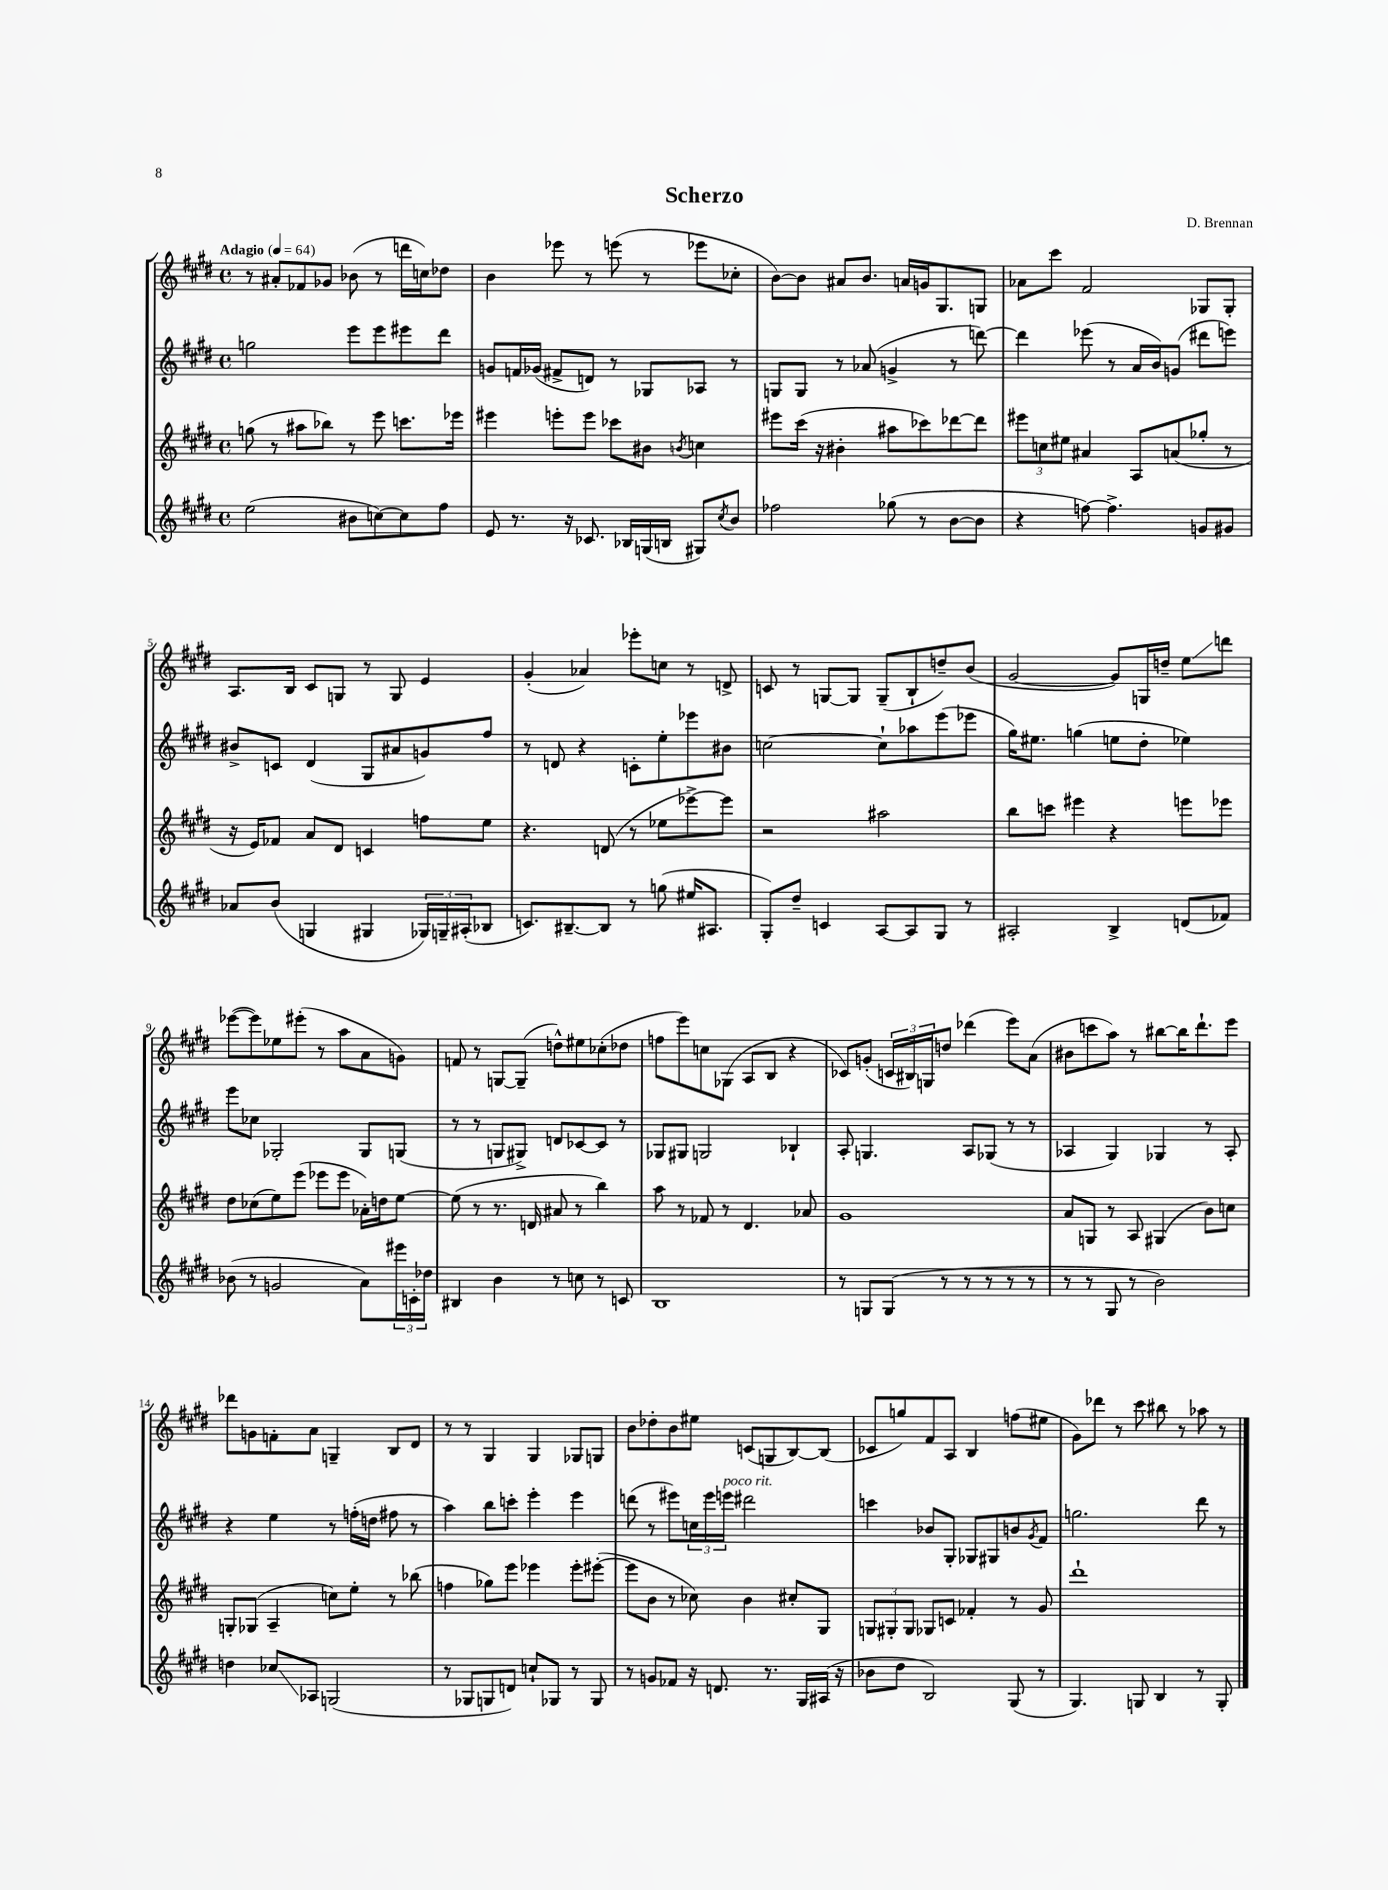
\header { title = "Scherzo" composer = "D. Brennan" }
<<
\new StaffGroup <<
\new Staff = "s0" {
    \clef treble \key e \major \defaultTimeSignature \time 4/4 \tempo "Adagio" 4 = 64
    r8 ais'8-. fes'8 ges'8 bes'8( r8 d'''16 c''16) des''8 |
    b'4 ees'''8 r8 e'''8( r8 ees'''8 ces''8-. |
    b'8~) b'8 ais'8 b'8. a'16 g'16 gis8. g8 |
    aes'8 cis'''8 fis'2 ges8 ges8-. |
    a8. b16 cis'8 g8 r8 g8 e'4 |
    gis'4-.( aes'4) ees'''8-. c''8 r8 d'8-> |
    c'8 r8 g8~ g8 g8--( b8-! d''8--) b'8( |
    gis'2~ gis'8) g16 d''16-- e''8\glissando d'''8 |
    ees'''8~( ees'''8) ees''8 eis'''8-.( r8 a''8 a'8 g'8) |
    f'8 r8 g8~ g8--( d''8-^) eis''8 ces''8-.( des''8 |
    f''8 e'''8) c''8 ges8( a8 b8 r4 |
    ces'8) g'8-.( \tuplet 3/2 { c'16 bis16) g16 } d''8 des'''4( e'''8) a'8( |
    bis'8 c'''8 a''8) r8 bis''8~ bis''16 dis'''8.-! e'''8 |
    des'''8 g'8 f'8-. a'8 g4-- b8 dis'8 |
    r8 r8 gis4 gis4 ges8 g8 |
    b'8 des''8-. b'8 eis''8 c'8( g8 b8~) b8( |
    ces'8 g''8) fis'8 a8 b4 f''8( eis''8 |
    gis'8) des'''8 r8 cis'''8 bis''8 r8 aes''8 r8 \bar "|." |
}
\new Staff = "s1" {
    \clef treble \key e \major \defaultTimeSignature \time 4/4
    g''2 e'''8 e'''8 eis'''8 dis'''8 |
    g'8 f'16 ges'16( fis'8-> d'8) r8 ges8 aes8 r8 |
    g8 g8 r8 aes'8( g'4-> r8 d'''8~) |
    d'''4 ees'''8( r8 a'16 b'16) g'8( dis'''8 e'''8) |
    bis'8-> c'8 dis'4( gis8 ais'8 g'8) fis''8 |
    r8 d'8 r4 c'8-. e''8-. ees'''8 bis'8 |
    c''2~ c''8-! aes''8 e'''8( ees'''8 |
    gis''16) eis''8. g''4( e''8 dis''8-. ees''4) |
    e'''8 ces''8 ges2-. ges8 g8( |
    r8 r8 g8 gis8->) d'8 ces'8~ ces'8 r8 |
    ges8 gis8 g2 bes4-! |
    a8-. g4. a8 ges8( r8 r8 |
    aes4 gis4) ges4 r8 aes8-. |
    r4 e''4 r8 f''16-.( d''16 fis''8 r8 |
    a''4) b''8 c'''8-. e'''4-. e'''4 |
    d'''8( r8 eis'''8) \tuplet 3/2 { c''16 eis'''16 e'''16^\markup { \italic "poco rit." } } dis'''2 |
    c'''4 bes'8 gis8-. ges8 gis8 b'8 \acciaccatura { gis'8 } fis'8 |
    g''2. dis'''8 r8 \bar "|." |
}
\new Staff = "s2" {
    \clef treble \key e \major \defaultTimeSignature \time 4/4
    g''8( r8 ais''8 bes''8) r8 e'''8 c'''8. ees'''16 |
    eis'''4 e'''8-. e'''8 ces'''8 bis'8 \acciaccatura { b'8 } c''4 |
    eis'''8 cis'''16( r16 bis'4-. ais''8 ces'''8) des'''8~ des'''8 |
    \tuplet 3/2 { eis'''8 c''8 eis''8 } ais'4 a8 a'8( ges''8-. r8 |
    r16 e'16) fes'8 a'8 dis'8 c'4 f''8 e''8 |
    r4. d'8( r8 ees''8 ees'''8~->) ees'''8 |
    r2 ais''2 |
    b''8 c'''8 eis'''4 r4 e'''8 ees'''8 |
    dis''8 ces''8( e''8) e'''8( ees'''8 ees'''8 aes'16-.) d''16 e''8~ |
    e''8( r8 r8. d'16 ais'8 r8 b''4) |
    a''8 r8 fes'8 r8 dis'4. aes'8 |
    gis'1 |
    a'8 g8 r8 a8 gis4( b'8) c''8 |
    g8-. ges8( a4-- c''8) e''8-. r8 bes''8( |
    f''4 ges''8) e'''8 ees'''4 ees'''8-. eis'''8~-.( |
    eis'''8 b'8 r8 ces''8) b'4 cis''8-. gis8 |
    \tuplet 3/2 { g8 gis8-. gis8 } ges8 c'8 fes'4-. r8 gis'8 |
    dis'''1-! \bar "|." |
}
\new Staff = "s3" {
    \clef treble \key e \major \defaultTimeSignature \time 4/4
    e''2( bis'8 c''8~) c''8 fis''8 |
    e'8 r8. r16 ces'8. bes16 g16( b16 gis8) \acciaccatura { cis''8 } b'8 |
    fes''2 ges''8( r8 b'8~ b'8 |
    r4 f''8~) f''4.-> g'8 gis'8 |
    aes'8 b'8( g4 gis4 \tuplet 3/2 { ges16) g16-- ais16-.( } bes8 |
    c'8.) bis8.~-- bis8 r8 g''8( eis''16 ais8. |
    gis8-.) dis''8-- c'4 a8~ a8 gis8 r8 |
    ais2-. b4-> d'8( fes'8) |
    bes'8( r8 g'2 a'8) \tuplet 3/2 { eis'''16 c'16-. des''16 } |
    bis4 b'4 r8 c''8 r8 c'8 |
    b1 |
    r8 g8 g8( r8 r8 r8 r8 r8 |
    r8 r8 gis8 r8 b'2) |
    d''4 ces''8\glissando aes8 g2( |
    r8 ges8 g8 d'8) c''8-! ges8 r8 ges8 |
    r8 g'8 fes'8 r16 d'8. r8. gis16 ais16( r16 |
    bes'8 dis''8 b2) gis8( r8 |
    gis4.) g8 b4 r8 g8-. \bar "|." |
}
>>
>>
